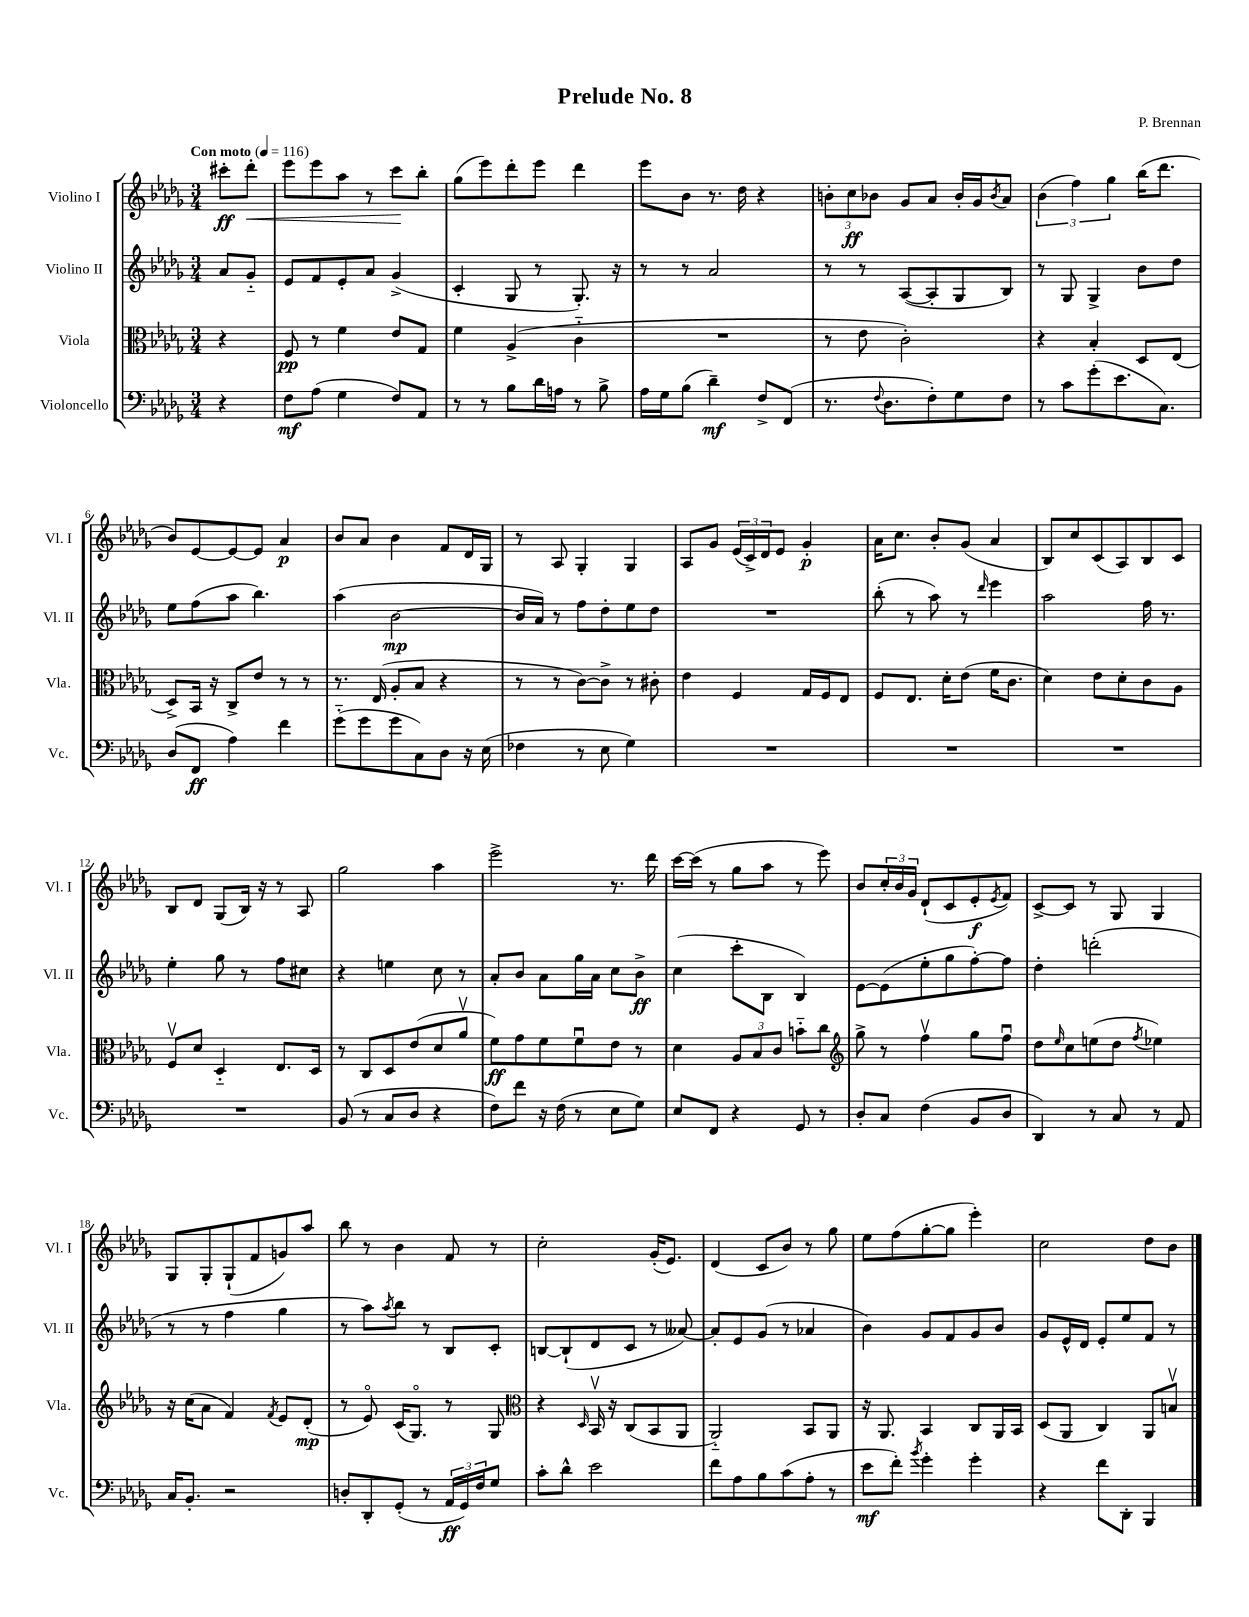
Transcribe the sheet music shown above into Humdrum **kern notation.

**kern	**dynam	**kern	**dynam	**kern	**dynam	**kern	**dynam
*part4	*part4	*part3	*part3	*part2	*part2	*part1	*part1
*staff4	*staff4	*staff3	*staff3	*staff2	*staff2	*staff1	*staff1
*I"Violoncello	*	*I"Viola	*	*I"Violino II	*	*I"Violino I	*
*I'Vc.	*	*I'Vla.	*	*I'Vl. II	*	*I'Vl. I	*
*clefF4	*	*clefC3	*	*clefG2	*	*clefG2	*
*k[b-e-a-d-g-]	*	*k[b-e-a-d-g-]	*	*k[b-e-a-d-g-]	*	*k[b-e-a-d-g-]	*
*M3/4	*	*M3/4	*	*M3/4	*	*M3/4	*
*MM116	*	*MM116	*	*MM116	*	*MM116	*
=	=	=	=	=	=	=	=
!	!	!	!	!	!	!LO:TX:a:B:t=Con moto	!
4r	.	4r	.	8a-/L	.	8ccc#X'\L	ff
!	!	!	!	!	!	!	!LO:HP:b
.	.	.	.	8g-/J	.	8ddd-'\J	<
=1	=1	=1	=1	=1	=1	=1	=1
8F\L	mf	8F/	pp	8e-/L	.	8eee-\L	.
(8A-\J	.	8r	.	8f/	.	8eee-\	.
4G-\	.	4f\	.	8e-'/	.	8aa-\J	.
.	.	.	.	8a-/J	.	8r	.
8F/L)	.	8e-/L	.	(4g-^/	.	8ccc\L	.
8AA-/J	.	8G-/J	.	.	.	8bb-'\J	[
=2	=2	=2	=2	=2	=2	=2	=2
8r	.	4f\	.	4c'/	.	(8gg-\L	.
8r	.	.	.	.	.	8eee-\)	.
8B-\L	.	(4A-^/	.	8G-/	.	8ddd-'\	.
16d-\L	.	.	.	8r	.	8eee-\J	.
16An\JJ	.	.	.	.	.	.	.
8r	.	4c\	.	8.G-'/)	.	4ddd-\	.
8B-^\	.	.	.	.	.	.	.
.	.	.	.	16r	.	.	.
=3	=3	=3	=3	=3	=3	=3	=3
16A-\LL	.	2.r	.	8r	.	8eee-\L	.
16G-\J	.	.	.	.	.	.	.
(8B-\J	.	.	.	8r	.	8b-\J	.
4d-~\)	mf	.	.	2a-/	.	8.r	.
.	.	.	.	.	.	16dd-\	.
8F^/L	.	.	.	.	.	4r	.
(8FF/J	.	.	.	.	.	.	.
=4	=4	=4	=4	=4	=4	=4	=4
8.r	.	8r	.	8r	.	12bn'\L	.
.	.	.	.	.	.	12cc\	ff
.	.	8e-\	.	8r	.	.	.
.	.	.	.	.	.	12b-X\J	.
8qqF/	.	.	.	.	.	.	.
8.D-\L	.	.	.	.	.	.	.
.	.	2c'\)	.	([8A-/L	.	8g-/L	.
8F'\)	.	.	.	8A-'/]	.	8a-/J	.
8G-\	.	.	.	8G-/	.	16b-'/LL	.
.	.	.	.	.	.	16g-/J	.
.	.	.	.	.	.	8qb-/	.
8F\J	.	.	.	8B-/J)	.	8a-/J	.
=5	=5	=5	=5	=5	=5	=5	=5
8r	.	4r	.	8r	.	(6b-\	.
8c\L	.	.	.	8G-/	.	.	.
.	.	.	.	.	.	6ff\)	.
(8g-'\	.	4B-'/	.	4G-^/	.	.	.
.	.	.	.	.	.	6gg-\	.
8.e-\	.	.	.	.	.	.	.
.	.	8D-/L	.	8b-\L	.	(16bb-\KL	.
8.C\J)	.	.	.	.	.	8.ddd-\J	.
.	.	(8E-/J	.	8dd-\J	.	.	.
!!LO:LB:g=z
=6	=6	=6	=6	=6	=6	=6	=6
(8D-/L	.	8D-^/L)	.	8ee-\L	.	8b-/L)	.
8FF/J	ff	16BB-/Jk	.	(8ff\	.	[8e-/	.
.	.	16r	.	.	.	.	.
4A-\)	.	8C^/L	.	8aa-\J	.	8e-/_	.
.	.	8e-/J	.	4.bb-\)	.	8e-/J]	.
4f\	.	8r	.	.	.	4a-/	p
.	.	8r	.	.	.	.	.
=7	=7	=7	=7	=7	=7	=7	=7
(8g-\L	.	8.r	.	(4aa-\	.	8b-/L	.
8g-\	.	.	.	.	.	8a-/J	.
.	.	(16E-/	.	.	.	.	.
8g-\	.	8A-'/L	.	[2b-\	mp	4b-\	.
8C\)	.	8B-/J	.	.	.	.	.
8D-\J	.	4r	.	.	.	8f/L	.
16r	.	.	.	.	.	16d-/L	.
(16E-\	.	.	.	.	.	16G-/JJ	.
=8	=8	=8	=8	=8	=8	=8	=8
4F-X\	.	8r	.	16b-/LL]	.	8r	.
.	.	.	.	16a-/JJ)	.	.	.
.	.	8r	.	8r	.	8A-/	.
8r	.	[8c\L)	.	8ff\L	.	4G-'/	.
8E-\	.	8c^\J]	.	8dd-'\	.	.	.
4G-\)	.	8r	.	8ee-\	.	4G-/	.
.	.	8c#X'\	.	8dd-\J	.	.	.
=9	=9	=9	=9	=9	=9	=9	=9
2.r	.	4e-\	.	2.r	.	8A-/L	.
.	.	.	.	.	.	8g-/J	.
.	.	4F/	.	.	.	(24e-/LL	.
.	.	.	.	.	.	24c^/)	.
.	.	.	.	.	.	24d-/J	.
.	.	.	.	.	.	8e-/J	.
.	.	16G-/LL	.	.	.	4g-'/	p
.	.	16F/J	.	.	.	.	.
.	.	8E-/J	.	.	.	.	.
=10	=10	=10	=10	=10	=10	=10	=10
2.r	.	8F/L	.	(8bb-'\	.	16a-\KL	.
.	.	.	.	.	.	8.cc\J	.
.	.	8.E-/J	.	8r	.	.	.
.	.	.	.	8aa-\)	.	8b-'/L	.
.	.	16d-'\KL	.	.	.	.	.
.	.	(8e-\J	.	8r	.	(8g-/J	.
.	.	.	.	16qqddd-/	.	.	.
.	.	16f\KL	.	4eee-\	.	4a-/	.
.	.	8.c\J	.	.	.	.	.
=11	=11	=11	=11	=11	=11	=11	=11
2.r	.	4d-\)	.	2aa-\	.	8B-/L)	.
.	.	.	.	.	.	8cc/	.
.	.	8e-\L	.	.	.	(8c/	.
.	.	8d-'\	.	.	.	8A-/)	.
.	.	8c\	.	16ff\	.	8B-/	.
.	.	.	.	8.r	.	.	.
.	.	8A-\J	.	.	.	8c/J	.
!!LO:LB:g=z
=12	=12	=12	=12	=12	=12	=12	=12
2.r	.	8Fv/L	.	4ee-'\	.	8B-/L	.
.	.	8d-/J	.	.	.	8d-/J	.
.	.	4D-/	.	8gg-\	.	(8G-/L	.
.	.	.	.	8r	.	16B-/Jk)	.
.	.	.	.	.	.	16r	.
.	.	8.E-/L	.	8ff\L	.	8r	.
.	.	.	.	8cc#X\J	.	8A-/	.
.	.	16D-/Jk	.	.	.	.	.
=13	=13	=13	=13	=13	=13	=13	=13
(8BB-/	.	8r	.	4r	.	2gg-\	.
8r	.	8C/L	.	.	.	.	.
8C/L	.	8D-/	.	4een\	.	.	.
8D-/J	.	(8e-/	.	.	.	.	.
4r	.	8d-/	.	8cc\	.	4aa-\	.
.	.	8a-v/J	.	8r	.	.	.
=14	=14	=14	=14	=14	=14	=14	=14
8F\L)	.	8f\L)	ff	8a-'/L	.	2eee-^\	.
8f\J	.	8g-\	.	8b-/J	.	.	.
16r	.	8f\	.	8a-\L	.	.	.
(16F\	.	.	.	.	.	.	.
8r	.	8fu\	.	16gg-\L	.	.	.
.	.	.	.	16a-\JJ	.	.	.
8E-\L	.	8e-\J	.	8cc\L	.	8.r	.
8G-\J)	.	8r	.	8b-^\J	ff	.	.
.	.	.	.	.	.	16ddd-\	.
=15	=15	=15	=15	=15	=15	=15	=15
8E-/L	.	4d-\	.	(4cc\	.	[16ccc\LL	.
.	.	.	.	.	.	(16ccc\JJ]	.
8FF/J	.	.	.	.	.	8r	.
4r	.	12A-/L	.	8ccc'\L	.	8gg-\L	.
.	.	12B-/	.	.	.	.	.
.	.	.	.	8B-\J	.	8aa-\J	.
.	.	12c/J	.	.	.	.	.
8GG-/	.	8bn\L	.	4B-/)	.	8r	.
8r	.	8cc\J	.	.	.	8eee-\)	.
=16	=16	=16	=16	=16	=16	=16	=16
*	*	*clefG2	*	*	*	*	*
8D-'/L	.	8gg-^\	.	[8e-\L	.	8b-/L	.
8C/J	.	8r	.	(8e-\]	.	24cc'/L	.
.	.	.	.	.	.	24b-/	.
.	.	.	.	.	.	24g-/JJ	.
(4F\	.	4ffv\	.	8ee-'\	.	(8d-`/L	.
.	.	.	.	8gg-\	.	8c/	.
8BB-/L	.	8gg-\L	.	[8ff'\)	.	8e-'/	f
.	.	.	.	.	.	8qe-/	.
8D-/J	.	8ffu\J	.	8ff\J]	.	8f/J)	.
=17	=17	=17	=17	=17	=17	=17	=17
4DD-/)	.	8dd-\L	.	4dd-'\	.	[8c^/L	.
.	.	16qqee-/	.	.	.	.	.
.	.	8cc\	.	.	.	8c/J]	.
8r	.	(8een\	.	(2dddn'\	.	8r	.
8C/	.	8dd-\J	.	.	.	8G-/	.
.	.	8qff/	.	.	.	.	.
8r	.	4ee-X\)	.	.	.	4G-/	.
8AA-/	.	.	.	.	.	.	.
!!LO:LB:g=z
=18	=18	=18	=18	=18	=18	=18	=18
16C/KL	.	16r	.	8r	.	8G-/L	.
8.BB-'/J	.	(16cc\KL	.	.	.	.	.
.	.	8a-\J	.	8r	.	8G-'/	.
2r	.	4f/)	.	4ff\	.	(8G-`/	.
.	.	.	.	.	.	8f/	.
.	.	8qf/	.	.	.	.	.
.	.	8e-/L	.	4gg-\	.	8gn/)	.
.	.	(8d-'/J	mp	.	.	8aa-/J	.
=19	=19	=19	=19	=19	=19	=19	=19
8Dn'/L	.	8r	.	8r	.	8bb-\	.
8DD-'/	.	8e-/)	.	8aa-\L)	.	8r	.
.	.	.	.	8qaa-/	.	.	.
(8GG-'/J	.	(16c/KL	.	8bb-\J	.	4b-\	.
.	.	8.G-/J)	.	.	.	.	.
8r	.	.	.	8r	.	.	.
24AA-/LL	ff	8r	.	8B-/L	.	8f/	.
24GG-/)	.	.	.	.	.	.	.
24F/J	.	.	.	.	.	.	.
8G-/J	.	8G-/	.	8c'/J	.	8r	.
=20	=20	=20	=20	=20	=20	=20	=20
*	*	*clefC3	*	*	*	*	*
8c'\L	.	4r	.	[8Bn/L	.	2cc'\	.
8d-^^\J	.	.	.	(8B`/]	.	.	.
.	.	16qqD-/	.	.	.	.	.
2e-\	.	16BB-v/	.	8d-/	.	.	.
.	.	16r	.	.	.	.	.
.	.	(8C/L	.	8c/J	.	.	.
.	.	8BB-/	.	8r	.	(16g-'/KL	.
.	.	.	.	.	.	8.e-/J)	.
.	.	8AA-/J	.	[8a--X/)	.	.	.
=21	=21	=21	=21	=21	=21	=21	=21
8f\L	.	2AA-/)	.	8a--'/L]	.	(4d-/	.
8A-\	.	.	.	8e-/	.	.	.
8B-\	.	.	.	(8g-/J	.	8c/L	.
(8c\	.	.	.	8r	.	8b-/J)	.
8A-'\J	.	8BB-/L	.	4a-X/	.	8r	.
8r	.	8AA-/J	.	.	.	8gg-\	.
=22	=22	=22	=22	=22	=22	=22	=22
8e-\L	mf	16r	.	4b-\)	.	8ee-\L	.
.	.	8.AA-/	.	.	.	.	.
8f'\J)	.	.	.	.	.	(8ff\	.
8qb-/	.	.	.	.	.	.	.
4g-'\	.	4BB-/	.	8g-/L	.	[8gg-'\	.
.	.	.	.	8f/	.	8gg-\J]	.
4g-'\	.	8C/L	.	8g-/	.	4eee-'\)	.
.	.	16AA-/L	.	8b-/J	.	.	.
.	.	16BB-/JJ	.	.	.	.	.
=23	=23	=23	=23	=23	=23	=23	=23
4r	.	(8D-/L	.	8g-/L	.	2cc\	.
.	.	8AA-/J	.	16e-^^/L	.	.	.
.	.	.	.	16d-/JJ	.	.	.
8f\L	.	4C/)	.	8e-'/L	.	.	.
8DD-'\J	.	.	.	8ee-/	.	.	.
4BBB-/	.	8AA-/L	.	8f/J	.	8dd-\L	.
.	.	8Bnv/J	.	8r	.	8b-\J	.
==	==	==	==	==	==	==	==
*-	*-	*-	*-	*-	*-	*-	*-
